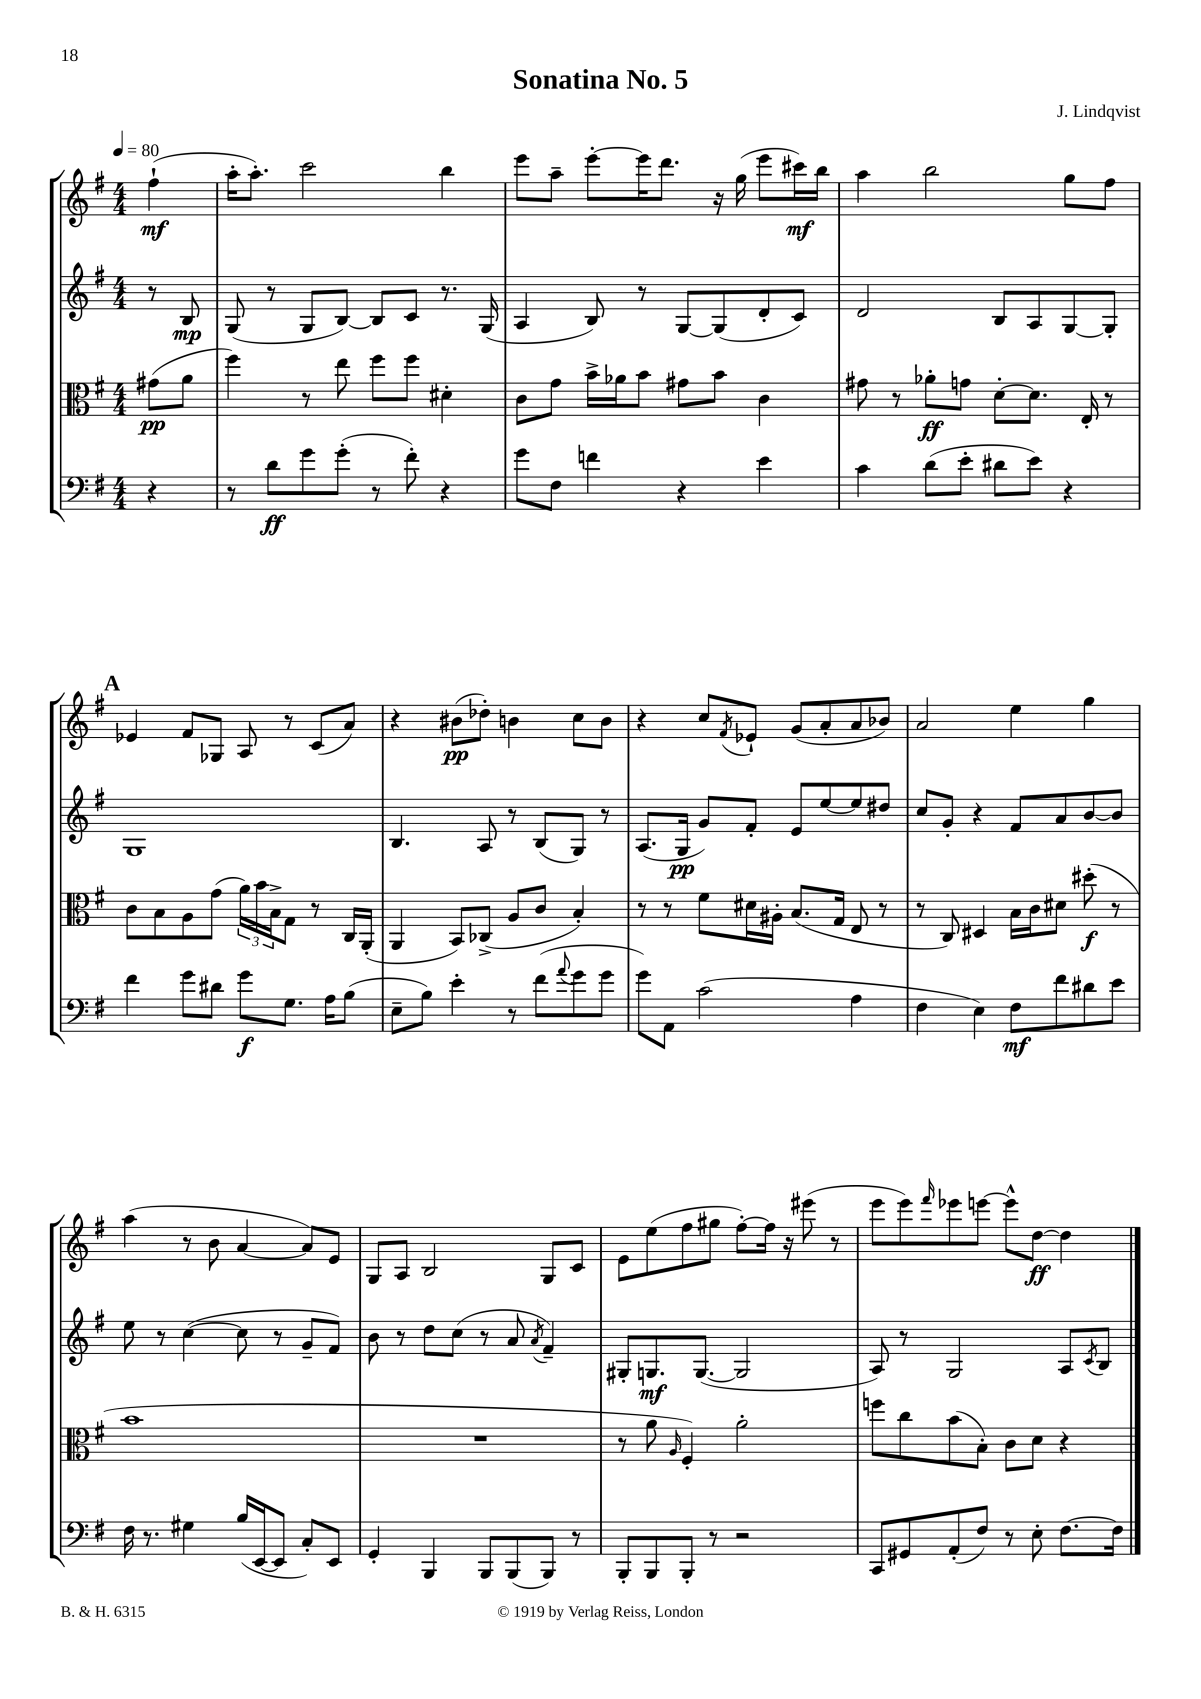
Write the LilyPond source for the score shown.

\header { title = "Sonatina No. 5" composer = "J. Lindqvist" }
<<
\new StaffGroup <<
\new Staff = "s0" {
    \clef treble \key g \major \numericTimeSignature \time 4/4 \partial 4 \tempo 4 = 80
    fis''4-!\mf( |
    a''16-. a''8.-.) c'''2 b''4 |
    e'''8 a''8-- e'''8~-. e'''16 d'''8. r16 g''16( e'''8 cis'''16\mf) b''16 |
    a''4 b''2 g''8 fis''8 |
    \mark \markup { \bold "A" } ees'4 fis'8 ges8 a8 r8 c'8( a'8) |
    r4 bis'8\pp( des''8-.) b'4 c''8 b'8 |
    r4 c''8 \acciaccatura { fis'8 } ees'8-! g'8( a'8-. a'8 bes'8) |
    a'2 e''4 g''4 |
    a''4( r8 b'8 a'4~ a'8) e'8 |
    g8 a8 b2 g8 c'8 |
    e'8 e''8( fis''8 gis''8 fis''8~-.) fis''16 r16 eis'''8( r8 |
    e'''8 e'''8) \grace { fis'''16 } ees'''8 e'''8~ e'''8-^ d''8~\ff d''4 \bar "|." |
}
\new Staff = "s1" {
    \clef treble \key g \major \numericTimeSignature \time 4/4 \partial 4
    r8 b8\mp |
    g8( r8 g8 b8~) b8 c'8 r8. g16( |
    a4 b8) r8 g8~ g8( d'8-. c'8) |
    d'2 b8 a8 g8~ g8-. |
    \mark \markup { \bold "A" } g1 |
    b4. a8 r8 b8( g8) r8 |
    a8.( g16\pp g'8) fis'8-. e'8 e''8~ e''8 dis''8 |
    c''8 g'8-. r4 fis'8 a'8 b'8~ b'8 |
    e''8 r8 c''4~( c''8 r8 g'8-- fis'8) |
    b'8 r8 d''8 c''8( r8 a'8 \acciaccatura { a'8 } fis'4--) |
    gis8-. g8.\mf g8.~( g2 |
    a8) r8 g2 a8 \acciaccatura { c'8 } b8 \bar "|." |
}
\new Staff = "s2" {
    \clef alto \key g \major \numericTimeSignature \time 4/4 \partial 4
    gis'8\pp( a'8 |
    fis''4) r8 e''8 fis''8 fis''8 dis'4-. |
    c'8 g'8 b'16-> aes'16 b'8 gis'8 b'8 c'4 |
    gis'8 r8 aes'8-.\ff g'8 d'8~-. d'8. e16-. r8 |
    \mark \markup { \bold "A" } c'8 b8 a8 g'8( \tuplet 3/2 { a'16) b'16 b16-> } g8 r8 c16 a,16-.( |
    a,4 b,8) ces8->( a8 c'8 b4-.) |
    r8 r8 fis'8 dis'16 ais16-. b8.( g16 e8 r8 |
    r8 c8) dis4 b16 c'16 dis'8 dis''8-.\f( r8 |
    b'1 |
    R1 |
    r8 a'8 \grace { a16 } fis4-.) a'2-. |
    f''8 c''8 b'8( b8-.) c'8 d'8 r4 \bar "|." |
}
\new Staff = "s3" {
    \clef bass \key g \major \numericTimeSignature \time 4/4 \partial 4
    r4 |
    r8 d'8\ff g'8 g'8-.( r8 fis'8-.) r4 |
    g'8 fis8 f'4 r4 e'4 |
    c'4 d'8( e'8-. dis'8 e'8) r4 |
    \mark \markup { \bold "A" } fis'4 g'8 dis'8 g'8\f g8. a16 b8( |
    e8-- b8) e'4-. r8 fis'8( \appoggiatura { a'8 } g'8 g'8 |
    g'8) a,8 c'2( a4 |
    fis4 e4) fis8\mf fis'8 dis'8 e'8 |
    fis16 r8. gis4 b16( e,16~ e,8 c8-.) e,8 |
    g,4-. b,,4 b,,8 b,,8( b,,8) r8 |
    b,,8-. b,,8 b,,8-. r8 r2 |
    c,8 gis,8 a,8-.( fis8) r8 e8-. fis8.~ fis16 \bar "|." |
}
>>
>>
\layout { \context { \Score \remove "Bar_number_engraver" } }
